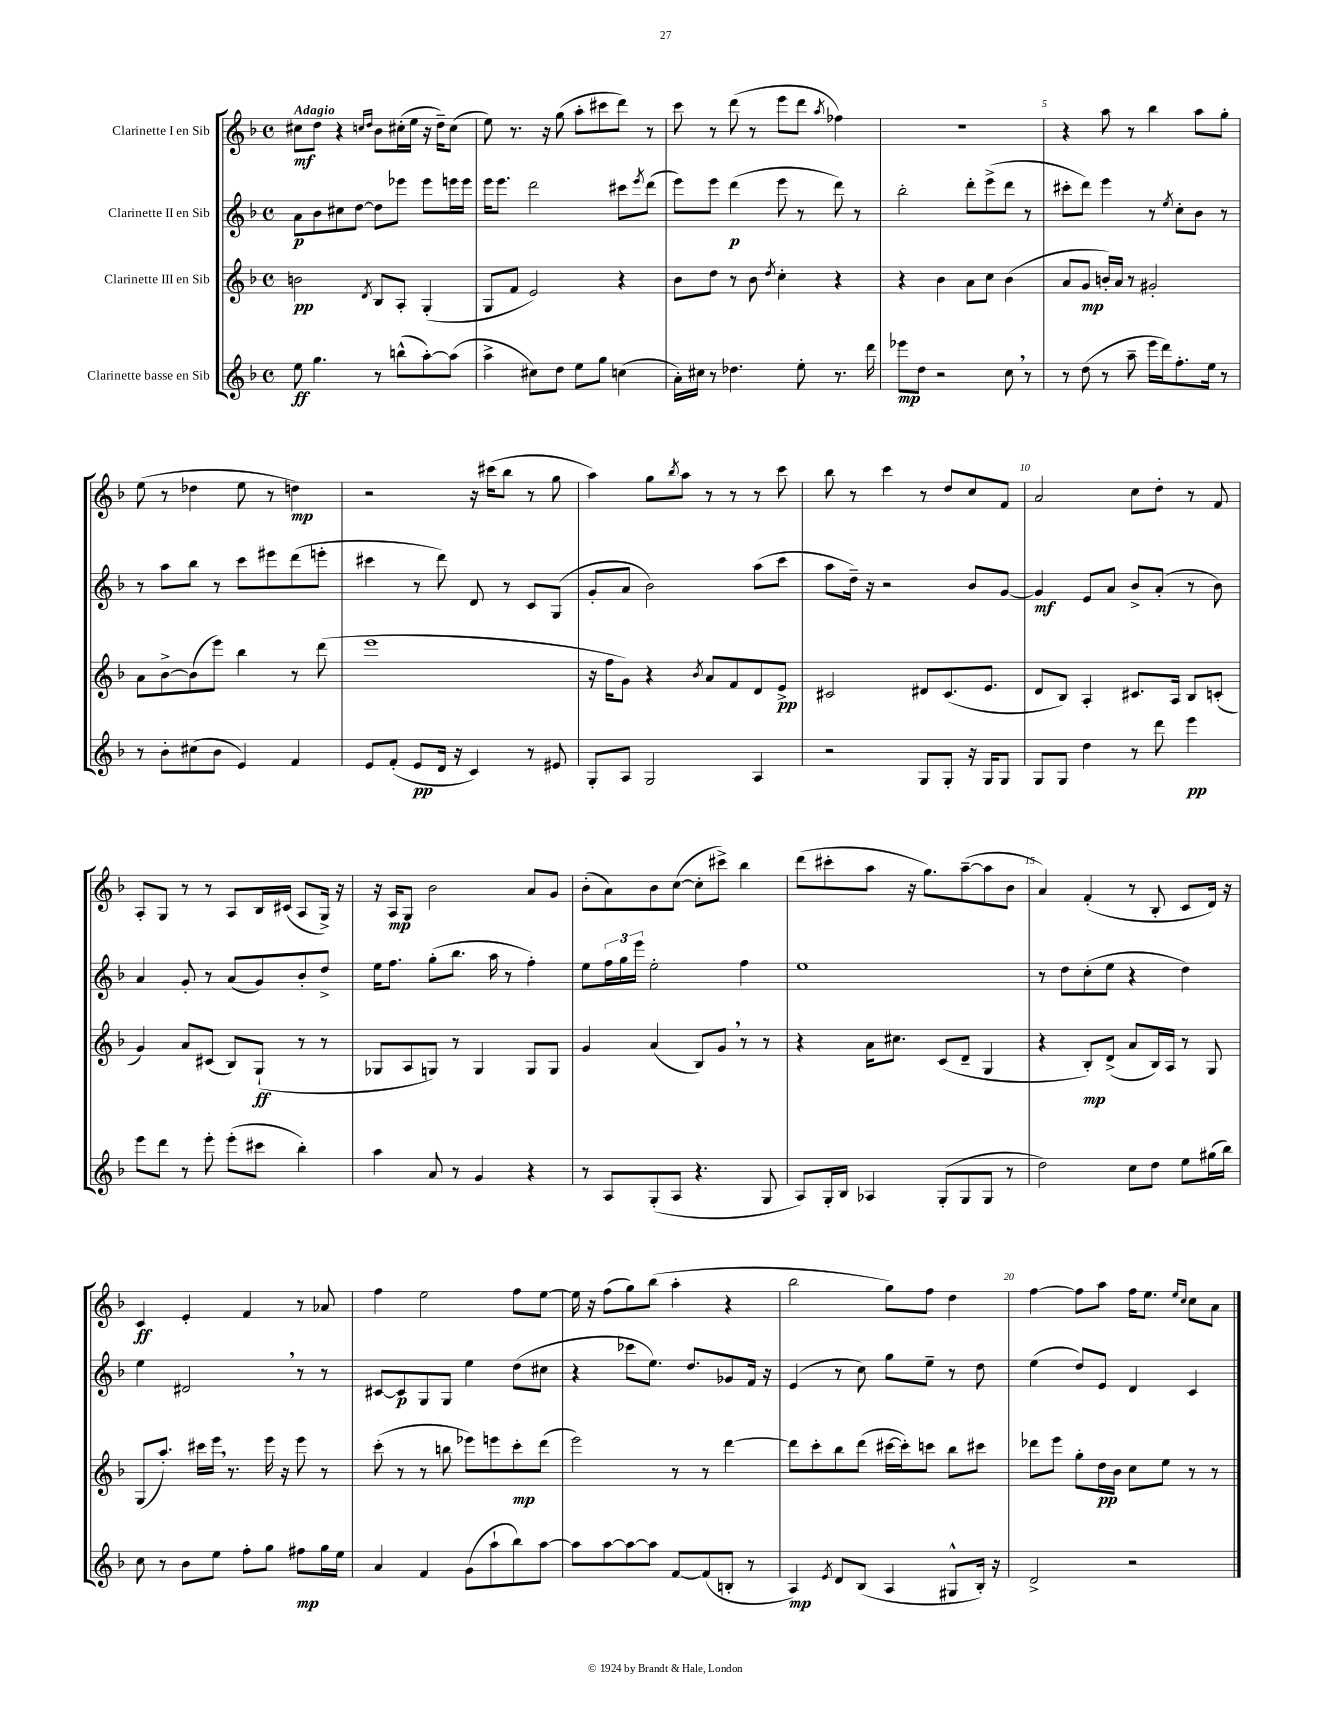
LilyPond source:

<<
\new StaffGroup <<
\new Staff = "s0" \with { instrumentName = "Clarinette I en Sib" } {
    \clef treble \key f \major \defaultTimeSignature \time 4/4 \tempo "Adagio"
    cis''8\mf d''8 r4 \grace { c''16 d''16 } bes'8 cis''16-.( e''16 r16 d''16--) cis''8( |
    e''8) r8. r16 g''8( a''8-. cis'''8 d'''8) r8 |
    c'''8 r8 d'''8( r8 e'''8 d'''8 \acciaccatura { a''8 } fes''4) |
    r1 |
    r4 a''8 r8 bes''4 a''8 g''8-. |
    e''8( r8 des''4 e''8 r8 d''4\mp) |
    r2 r16 cis'''16( bes''8 r8 g''8 |
    a''4) g''8 \acciaccatura { bes''8 } a''8 r8 r8 r8 c'''8 |
    bes''8 r8 c'''4 r8 d''8 c''8 f'8 |
    a'2 c''8 d''8-. r8 f'8 |
    a8-. g8 r8 r8 a8 bes16 cis'16( a8 g16->) r16 |
    r16 a16\mp g8 bes'2 a'8 g'8 |
    bes'8-.( a'8) bes'8 c''8~( c''8-. cis'''8->) bes''4 |
    d'''8( cis'''8-. a''8 r16 g''8.) a''8~--( a''8 bes'8 |
    a'4) f'4-.( r8 bes8-. c'8 d'16) r16 |
    c'4\ff e'4-. f'4 r8 aes'8 |
    f''4 e''2 f''8 e''8~ |
    e''16 r16 f''8( g''8) bes''8( a''4-. r4 |
    bes''2 g''8) f''8 d''4 |
    f''4~ f''8 a''8 f''16 e''8. \grace { e''16 c''16 } c''8 a'8 \bar "|." |
}
\new Staff = "s1" \with { instrumentName = "Clarinette II en Sib" } {
    \clef treble \key f \major \defaultTimeSignature \time 4/4
    a'8\p bes'8 cis''8 d''8~ d''8 ees'''8 ees'''8 e'''16 e'''16 |
    e'''16 e'''8. d'''2 cis'''8 \acciaccatura { e'''8 } d'''8( |
    e'''8) e'''8 d'''4\p( e'''8 r8 d'''8) r8 |
    bes''2-. d'''8-. e'''8->( d'''8 r8 |
    cis'''8-. d'''8) e'''4 r8 \acciaccatura { e''8 } c''8-. bes'8 r8 |
    r8 a''8 bes''8 r8 c'''8 eis'''8 d'''8( e'''8-. |
    cis'''4 r8 d'''8) d'8 r8 c'8 g8( |
    g'8-. a'8 bes'2) a''8( c'''8 |
    a''8 d''16--) r16 r2 bes'8 g'8~ |
    g'4\mf e'8 a'8 bes'8-> a'8-.( r8 bes'8) |
    a'4 g'8-. r8 a'8( g'8) bes'8-. d''8-> |
    e''16 f''8. g''8-.( bes''8. a''16 r8 f''4-.) |
    e''8 \tuplet 3/2 { f''16 g''16 e'''16 } e''2-. f''4 |
    e''1 |
    r8 d''8 c''8-.( e''8 r4 d''4) |
    e''4 dis'2 \breathe r8 r8 |
    cis'8~ cis'8\p g8 g8 e''4 d''8( cis''8 |
    r4 ces'''8 e''8.) d''8. ges'8 f'16 r16 |
    e'4( r8 c''8) g''8 e''8-- r8 d''8 |
    e''4( d''8) e'8 d'4 c'4 \bar "|." |
}
\new Staff = "s2" \with { instrumentName = "Clarinette III en Sib" } {
    \clef treble \key f \major \defaultTimeSignature \time 4/4
    b'2\pp \acciaccatura { d'8 } bes8 a8-. g4-.( |
    g8 f'8 e'2) r4 |
    bes'8 d''8 r8 bes'8 \acciaccatura { d''8 } c''4-. r4 |
    r4 bes'4 a'8 c''8 bes'4( |
    a'8 g'8\mp b'16-.) a'16 r8 gis'2-. |
    a'8 bes'8~-> bes'8( e'''8) bes''4 r8 d'''8( |
    e'''1 |
    r16 f''16 g'8) r4 \acciaccatura { bes'8 } a'8 f'8 d'8 e'8->\pp |
    cis'2 dis'8 cis'8.( e'8. |
    d'8 bes8) a4-. cis'8. a16 bes8 c'8-.( |
    g'4) a'8 cis'8( bes8) g8-!\ff( r8 r8 |
    ges8 a8 g8) r8 g4 g8 g8 |
    g'4 a'4( bes8) g'8 \breathe r8 r8 |
    r4 a'16 cis''8. c'8( d'8-- g4 |
    r4 bes8-.\mp) d'8->( a'8 bes16) a16 r8 g8 |
    g8( a''8.-.) cis'''16 e'''16 \breathe r8. e'''16 r16 e'''8 r8 |
    c'''8-.( r8 r8 b''8 ees'''8) e'''8 c'''8-.\mp d'''8( |
    e'''2) r8 r8 d'''4~ |
    d'''8 c'''8-. bes''8 d'''8( cis'''16~ cis'''16-.) c'''8 bes''8 cis'''8 |
    des'''8 e'''8 g''8-. d''16\pp bes'16 c''8 e''8 r8 r8 \bar "|." |
}
\new Staff = "s3" \with { instrumentName = "Clarinette basse en Sib" } {
    \clef treble \key f \major \defaultTimeSignature \time 4/4
    e''8\ff g''4. r8 b''8-^( a''8~-.) a''8( |
    a''4-> cis''8) d''8 e''8 g''8 c''4( |
    a'16-.) cis''16 r8 des''4. e''8-. r8. d'''16 |
    ees'''8\mp d''8 r2 c''8 \breathe r8 |
    r8 d''8( r8 a''8-- e'''16 d'''16) f''8.-. e''16 r8 |
    r8 bes'8-. cis''8( bes'8 e'4) f'4 |
    e'8 f'8-.( e'8\pp d'16 r16 c'4) r8 eis'8 |
    g8-. a8 g2 a4 |
    r2 g8 g8-. r16 g16 g8 |
    g8 g8 d''4 r8 d'''8 e'''4\pp |
    e'''8 d'''8 r8 e'''8-. e'''8-.( cis'''8 bes''4-.) |
    a''4 a'8 r8 g'4 r4 |
    r8 a8 g8-.( a8 r4. g8 |
    a8) g16-. bes16 aes4 g8-.( g8 g8 r8 |
    d''2) c''8 d''8 e''8 gis''16( bes''16) |
    c''8 r8 bes'8 e''8 f''8-. g''8 fis''8\mp g''16 e''16 |
    a'4 f'4 g'8( a''8-! bes''8) a''8~ |
    a''8 a''8~ a''8~ a''8 f'8~ f'8( b8-. r8 |
    a4\mp) \acciaccatura { e'8 } d'8 bes8( a4 gis8-^ bes16-.) r16 |
    d'2-> r2 \bar "|." |
}
>>
>>
\layout { \context { \Score \override BarNumber.break-visibility = ##(#f #t #t) barNumberVisibility = #(every-nth-bar-number-visible 5) } }
